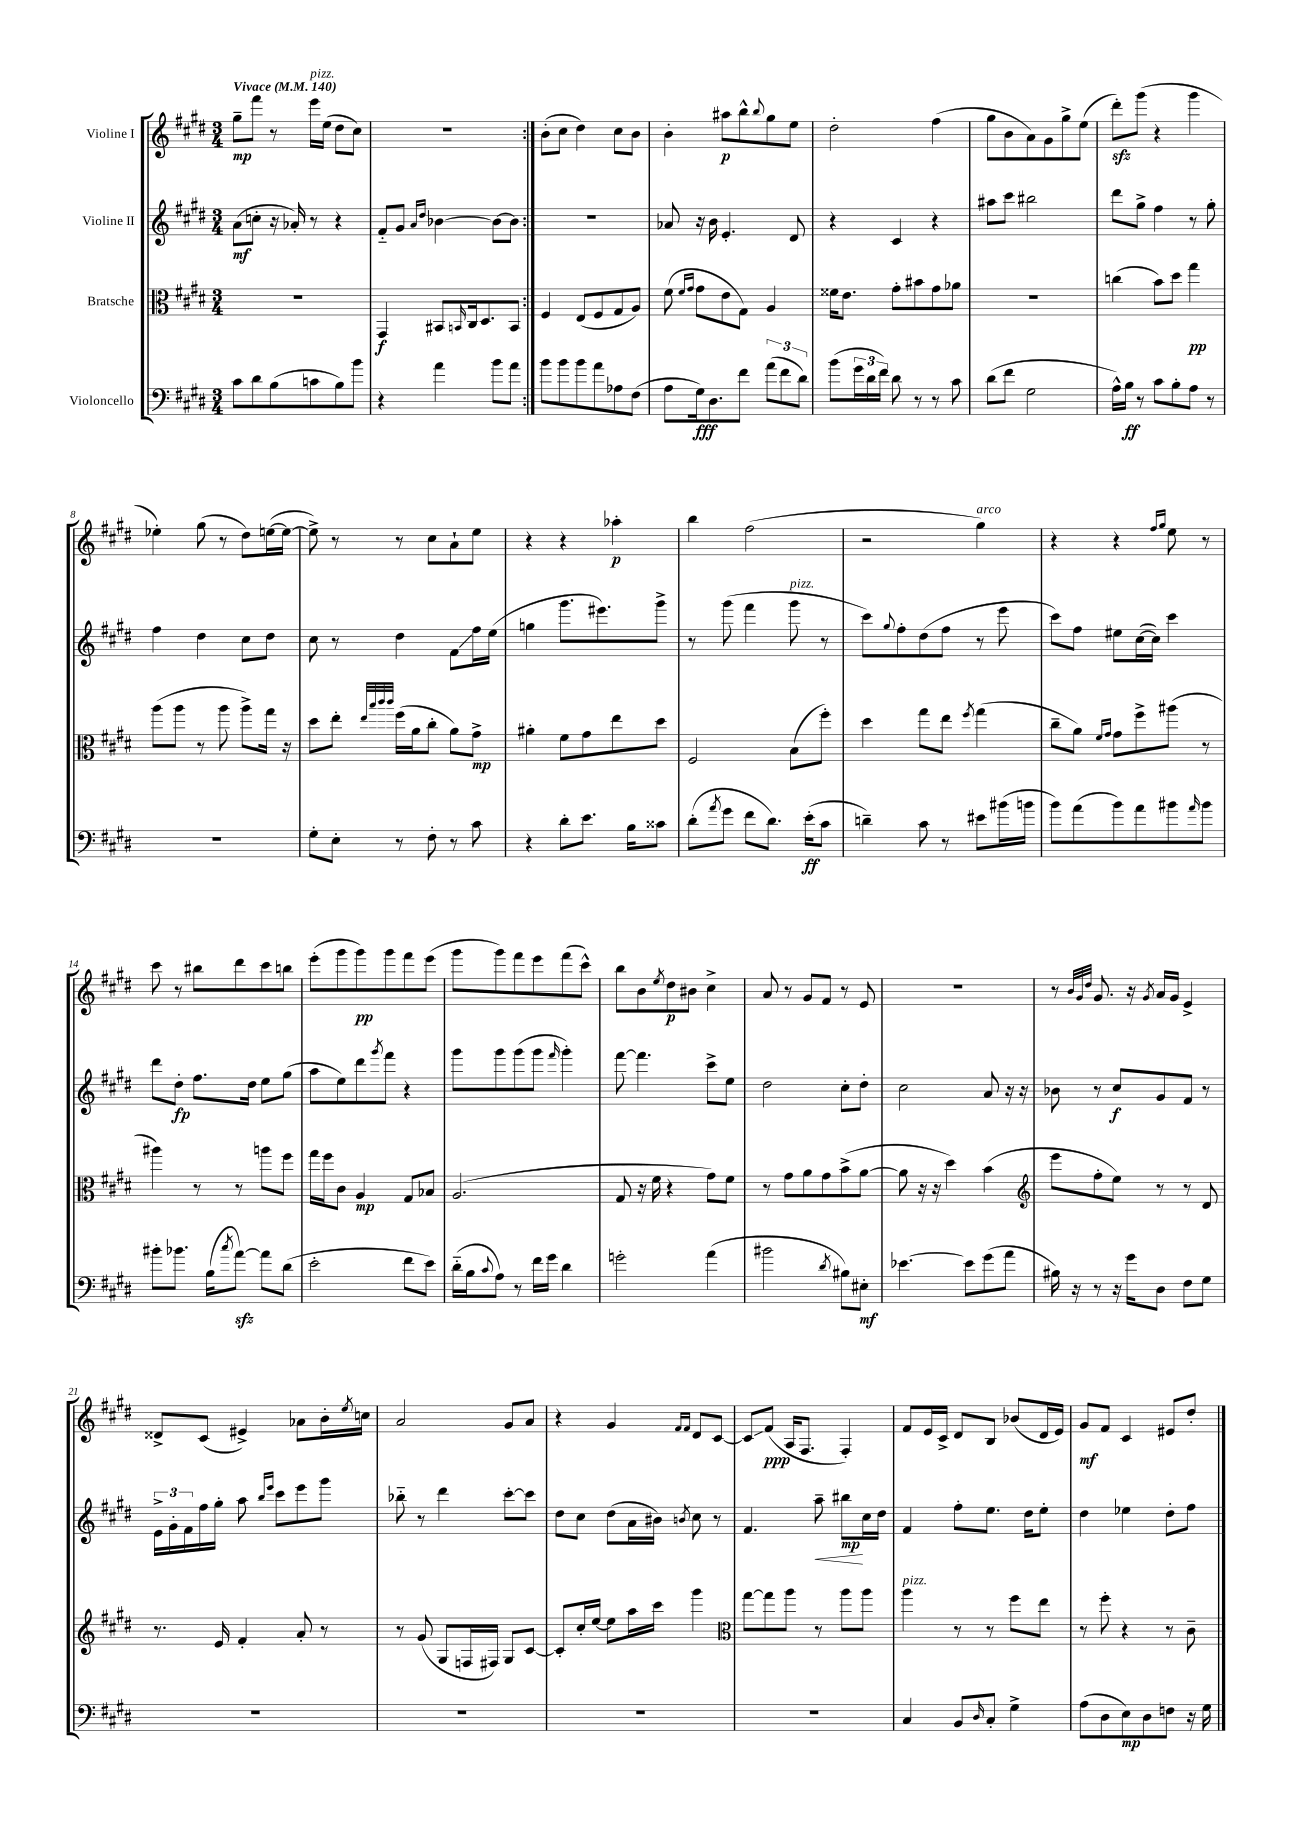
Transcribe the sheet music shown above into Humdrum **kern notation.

**kern	**kern	**kern	**kern
*staff4	*staff3	*staff2	*staff1
*clefF4	*clefC3	*clefG2	*clefG2
*k[f#c#g#d#]	*k[f#c#g#d#]	*k[f#c#g#d#]	*k[f#c#g#d#]
*M3/4	*M3/4	*M3/4	*M3/4
*MM140	*MM140	*MM140	*MM140
8c#	2.r	(8a	8gg#~
8d#	.	8cc'	8fff#
(8B	.	16r	8r
.	.	16a-')	.
8c	.	8r	16eee
.	.	.	(16ee
8B)	.	4r	8dd#
8b	.	.	8cc#)
=	=	=	=
4r	4GG#	8f#'~	2.r
.	.	8g#	.
.	.	16qqa	.
.	.	16qqdd#	.
4a	8BB#	[4b-	.
.	16qqBB	.	.
.	16C#	.	.
.	8.D#	.	.
8b	.	8b-_	.
8a	8BB	8b-]	.
=:|!	=:|!	=:|!	=:|!
8b	4F#	2.r	(8b'
8b	.	.	8cc#
8b	(8E	.	4dd#)
8a	8F#	.	.
8A-	8G#	.	8cc#
(8F#	8A)	.	8b
=	=	=	=
8A	(8f#	8a-	4b'
.	16qqf#	.	.
.	16qqg#	.	.
16G#)	8g#	16r	.
8.D#	.	16b	.
.	8e	4.e'	8aa#
8f#	8G#)	.	8bb^^
.	.	.	8qqbb
(12a	4A	.	8gg#
12f#	.	.	.
.	.	8d#	8ee
12d#)	.	.	.
=	=	=	=
(8b	16f##	4r	2dd#'
.	8.e	.	.
24g#	.	.	.
24d#	.	.	.
24f#)	.	.	.
8d#	8g#'	4c#	.
8r	8b#	.	.
8r	8g#	4r	(4ff#
8c#	8a-	.	.
=	=	=	=
(8d#	2.r	8aa#	8gg#
8f#	.	8ccc#	8b
2G#	.	2bb#	8a)
.	.	.	8g#
.	.	.	8gg#^
.	.	.	(8ee
=	=	=	=
16A^^)	(4cc	8ddd#	8ddd#')
16B	.	.	.
8r	.	8gg#^	(8ggg#
8c#	8b)	4ff#	4r
8B'	8dd#	.	.
8A	4gg#	8r	4ggg#
8r	.	8gg#'	.
=	=	=	=
2.r	(8aa	4ff#	4ee-')
.	8aa	.	.
.	8r	4dd#	(8gg#
.	8aa	.	8r
.	8aa^)	8cc#	8dd#)
.	16gg#	8dd#	([16ee
.	16r	.	16ee_
=	=	=	=
8G#'	8dd#	8cc#	8ee^])
8E'	8ee'	8r	8r
.	32qqee	.	.
.	32qqbb	.	.
.	32qqccc#	.	.
.	32qqccc#	.	.
8r	(16ff#	4dd#	8r
.	16a	.	.
8F#'	8cc#'	.	8cc#
8r	8a)	8f#	8a`
8c#	8g#^	16ff#	8ee
.	.	(16ee	.
=	=	=	=
4r	4a#'	4gg	4r
8d#'	8f#	8.ggg#	4r
8.e	8g#	.	.
.	.	8.eee#)	.
.	8ee	.	4aa-'
16B	.	.	.
8c##	8dd#	8ggg#^	.
=	=	=	=
(8d#'	2F#	8r	4bb
8qa	.	.	.
8g#	.	(8ggg#	.
8f#	.	4fff#	(2ff#
8.d#)	.	.	.
.	(8B	8ggg#	.
(16e'	.	.	.
8c#	8ff#')	8r	.
=	=	=	=
4d~)	4dd#	8ccc#)	2r
.	.	8qqgg#	.
.	.	8ff#'	.
8c#	8gg#	(8dd#	.
8r	8ee	8ff#	.
.	8qff#	.	.
8e#	(4gg#	8r	4gg#)
(16b#	.	8eee	.
16b	.	.	.
=	=	=	=
8b)	8cc#~	8ccc#)	4r
(8a	8a)	8ff#	.
.	16qqf#	.	.
.	16qqg#	.	.
8b)	8g#	8ee#	4r
8a	8ff#^	([16cc#	.
.	.	16cc#])	.
.	.	.	16qqff#
.	.	.	16qqgg#
8b#	(8aa#	4ccc#	8ee
16qqa	.	.	.
8b#	8r	.	8r
=	=	=	=
8b#'	4aa#)	8ddd#	8ccc#
8.b-	.	8dd#'	8r
.	8r	8.ff#	8bb#
(16B	.	.	.
8qcc#	.	.	.
[8a)	8r	.	8ddd#
.	.	16dd#	.
8a]	8aa	8ee	8ccc#
(8d#	8ff#	(8gg#	8bb
=	=	=	=
2e'	16gg#	8aa	(8eee'
.	16ff#	.	.
.	8c#	8ee)	8ggg#
.	4A	8ddd#	8ggg#)
.	.	8qggg#	.
.	.	8fff#	8ggg#
8f#	8G#	4r	8fff#
8e)	8B-	.	(8eee
=	=	=	=
(16d#'~	(2.A	8ggg#	8ggg#
16B	.	.	.
8qqc#	.	.	.
8A)	.	8ggg#	8ggg#)
8r	.	(8ggg#	8fff#
16f#	.	8ggg#	8eee
16g#	.	.	.
.	.	16qqfff#	.
4d#	.	4ggg#')	(8fff#
.	.	.	8ccc#^^)
=	=	=	=
2g'	8G#	[8fff#	8bb
.	16r	4.fff#]	8b
.	16f#	.	.
.	.	.	8qee
.	4r	.	8dd#
.	.	.	8b#
(4a	8g#)	8ccc#^	4cc#^
.	8f#	8ee	.
=	=	=	=
2b#	8r	2dd#	8a
.	8g#	.	8r
.	8a	.	8g#
.	8g#	.	8f#
8qd#	.	.	.
8B#)	(8b^	8cc#'	8r
8E#'	[8a	8dd#'	8e
=	=	=	=
[4.e-	8a]	2cc#	2.r
.	16r	.	.
.	16r	.	.
.	4dd#)	.	.
8e-]	.	.	.
(8g#	(4b	8a	.
8a	.	16r	.
.	.	16r	.
=	=	=	=
*	*clefG2	*	*
16B#)	8eee	8b-	8r
16r	.	.	.
.	.	.	32qqb
.	.	.	32qqg#
.	.	.	32qqdd#
8r	8ff#'	8r	8.g#
16r	8ee)	8cc#	.
16g#	.	.	16r
.	.	.	8qg#
8D#	8r	8g#	16a
.	.	.	16g#
8F#	8r	8f#	4e^
8G#	8d#	8r	.
=	=	=	=
2.r	8.r	24e^	8d##^
.	.	24g#'	.
.	.	24f#	.
.	.	16ff#	(8c#
.	16e	16gg#'	.
.	4f#'	8aa	4e#^)
.	.	16qqbb	.
.	.	16qqeee	.
.	.	8ccc#	.
.	8a'	8eee	8a-
.	8r	8ggg#	16b'
.	.	.	8qee
.	.	.	16cc
=	=	=	=
2.r	8r	8bb-'~	2a
.	(8g#	8r	.
.	8G#	4ddd#	.
.	16F	.	.
.	16F#)	.	.
.	8G#	[8ccc#'	8g#
.	[8c#	8ccc#]	8a
=	=	=	=
2.r	8c#']	8dd#	4r
.	16cc#'	8cc#	.
.	[16ee	.	.
.	8ee]	(8dd#	4g#
.	16aa	16a	.
.	16ccc#	16b#)	.
.	.	.	16qqf#
.	.	8qb	16qqf#
.	4ggg#	8cc#	8d#
.	.	8r	[8c#
=	=	=	=
*	*clefC3	*	*
2.r	[8gg#	4.f#	8c#]
.	8gg#]	.	(8f#
.	8aa	.	16A
.	.	.	8.F#
.	8r	8aa~	.
.	8aa	8bb#	4F#')
.	8aa	16cc#	.
.	.	16dd#	.
=	=	=	=
4C#	4aa	4f#	8f#
.	.	.	16e
.	.	.	16c#^
8BB	8r	8ff#'	8d#
16qqD#	.	.	.
8C#'	8r	8.ee	8B
4G#^	8ff#	.	(8b-
.	.	16dd#	.
.	8ee	8ee'	16d#
.	.	.	16e)
=	=	=	=
(8A	8r	4dd#	8g#
8D#	8ff#'	.	8f#
8E)	4r	4ee-	4c#
8D#	.	.	.
8F	8r	8dd#'	8e#
16r	8c#~	8ff#	8dd#'
16G#	.	.	.
==	==	==	==
*-	*-	*-	*-
